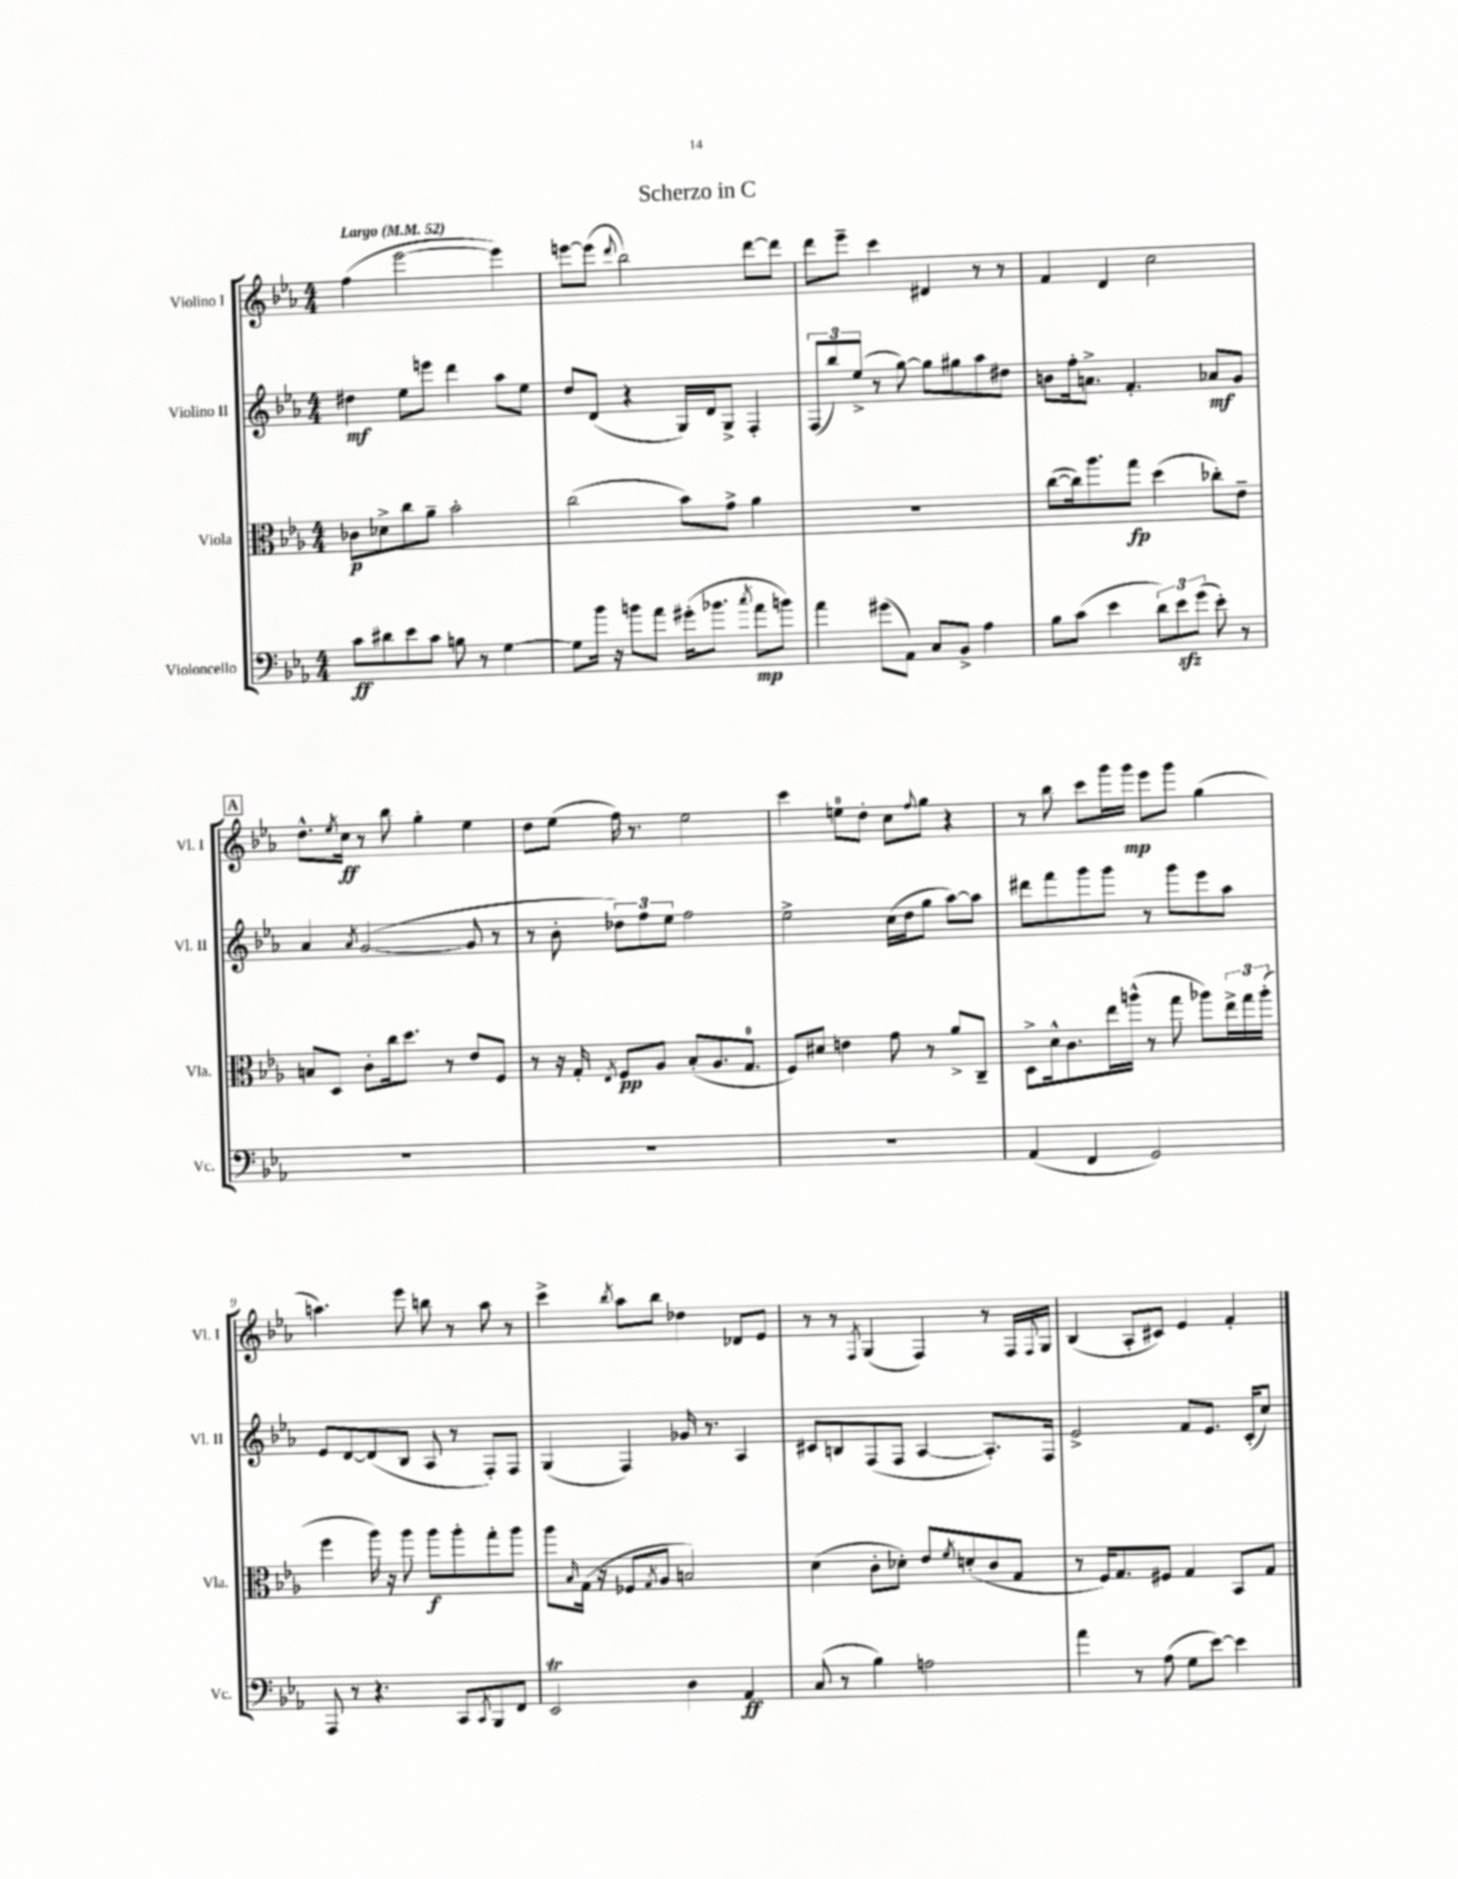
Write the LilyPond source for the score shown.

\header { title = "Scherzo in C" }
<<
\new StaffGroup <<
\new Staff = "s0" \with { instrumentName = "Violino I" shortInstrumentName = "Vl. I" } {
    \clef treble \key ees \major \numericTimeSignature \time 4/4 \tempo "Largo" 4 = 52
    f''4( ees'''2~ ees'''4) |
    e'''8~ e'''8( \appoggiatura { d'''8 } bes''2) d'''8~ d'''8 |
    d'''8 ees'''8-- c'''4 dis'4 r8 r8 |
    f'4 d'4 c''2 |
    \mark \markup { \box "A" } d''8.-^ \acciaccatura { ees''8 } c''16\ff r8 bes''8 g''4-. ees''4 |
    d''8 ees''8( f''16) r8. ees''2 |
    c'''4 e''8-0 d''8-. c''8 \appoggiatura { f''8 } g''8 r4 |
    r8 bes''8 c'''8 g'''16 g'''16\mp ees'''8 g'''8 g''4( |
    a''4.) ees'''8 b''8 r8 a''8 r8 |
    c'''4-> \acciaccatura { bes''8 } aes''8 bes''8 des''4 des'8 ees'8 |
    r8 r8 \acciaccatura { f8 } g4( f4) r8 f16 \appoggiatura { f8 } g16 |
    bes4( aes8-. cis'8) ees'4 f'4-. \bar "|." |
}
\new Staff = "s1" \with { instrumentName = "Violino II" shortInstrumentName = "Vl. II" } {
    \clef treble \key ees \major \numericTimeSignature \time 4/4
    dis''4\mf ees''8 e'''8 d'''4 aes''8 ees''8 |
    d''8 d'8( r4 g16) d'16 g8-> f4-. |
    \tuplet 3/2 { f8( bes''8) ees''8->( } r8 g''8~) g''8 gis''8 aes''8 dis''8 |
    b'8 f''16-. a'8.-> f'4.-. aes'8\mf g'8 |
    \mark \markup { \box "A" } aes'4 \acciaccatura { aes'8 } g'2~( g'8 r8 |
    r8 bes'8-. \tuplet 3/2 { des''8) f''8 ees''8 } f''2 |
    ees''2-> c''16( d''16 g''8 aes''8~) aes''8 |
    dis'''8 f'''8 g'''8 g'''8 r8 g'''8 ees'''8 aes''8 |
    ees'8 d'8~ d'8( bes8 aes8 r8 f8-.) f8 |
    g4( f4) ges'16 r8. aes4 |
    cis'8 b8 f8( f8 aes4~ aes8.-.) f16 |
    ees'2-> f'8 ees'8. c'16-.( c''8) \bar "|." |
}
\new Staff = "s2" \with { instrumentName = "Viola" shortInstrumentName = "Vla." } {
    \clef alto \key ees \major \numericTimeSignature \time 4/4
    ces'8\p des'8-> c''8 aes'8-- bes'2-. |
    c''2( bes'8) g'8-> aes'4 |
    R1 |
    c''8~( c''16) aes''8. g''8\fp d''4( ces''8-.) ees'8-- |
    \mark \markup { \box "A" } b8 d8 c'8-. c''16 d''8. r8 ees'8 f8 |
    r8 r16 g16-. \acciaccatura { ees8 } f8\pp aes8 bes8-.( aes8. g8.-0 |
    f8) dis'8 e'4 g'8 r8 aes'8-> c8-- |
    d8-> d'16-^ c'8. ees''16 a''16-^( r8 g''8 aes''8) \tuplet 3/2 { ees''16-> g''16 aes''16-.( } |
    f''4 aes''16) r16 aes''8 aes''8\f aes''8-. g''8-. aes''8 |
    aes''8 \grace { bes16 } g16( r16 fes8 \acciaccatura { g8 } aes8 b2) |
    d'4( c'8-. des'8-.) ees'8 \acciaccatura { f'8 } d'8-.( c'8 g8 |
    r8 f16) g8. fis8 g4 bes,8 g8 \bar "|." |
}
\new Staff = "s3" \with { instrumentName = "Violoncello" shortInstrumentName = "Vc." } {
    \clef bass \key ees \major \numericTimeSignature \time 4/4
    c'8\ff dis'8 ees'8 c'8 b8 r8 g4~ |
    g8 bes'16 r16 b'8 aes'8 gis'16-.( bes'8. \acciaccatura { c''8 } aes'8\mp b'8) |
    aes'4 gis'8( aes,8) c8 bes,8-> aes4 |
    bes8 c'8( ees'4 \tuplet 3/2 { d'8) ees'8\sfz g'8( } ees'8-.) r8 |
    \mark \markup { \box "A" } R1 |
    R1 |
    R1 |
    aes,4( f,4 g,2) |
    aes,,8 r8 r4. c,8 \acciaccatura { c,8 } bes,,8 f,8 |
    ees,2\trill d4 aes,4\ff |
    c8( r8 bes4) a2 |
    aes'4 r8 aes8( g8 ees'8~) ees'4 \bar "|." |
}
>>
>>
